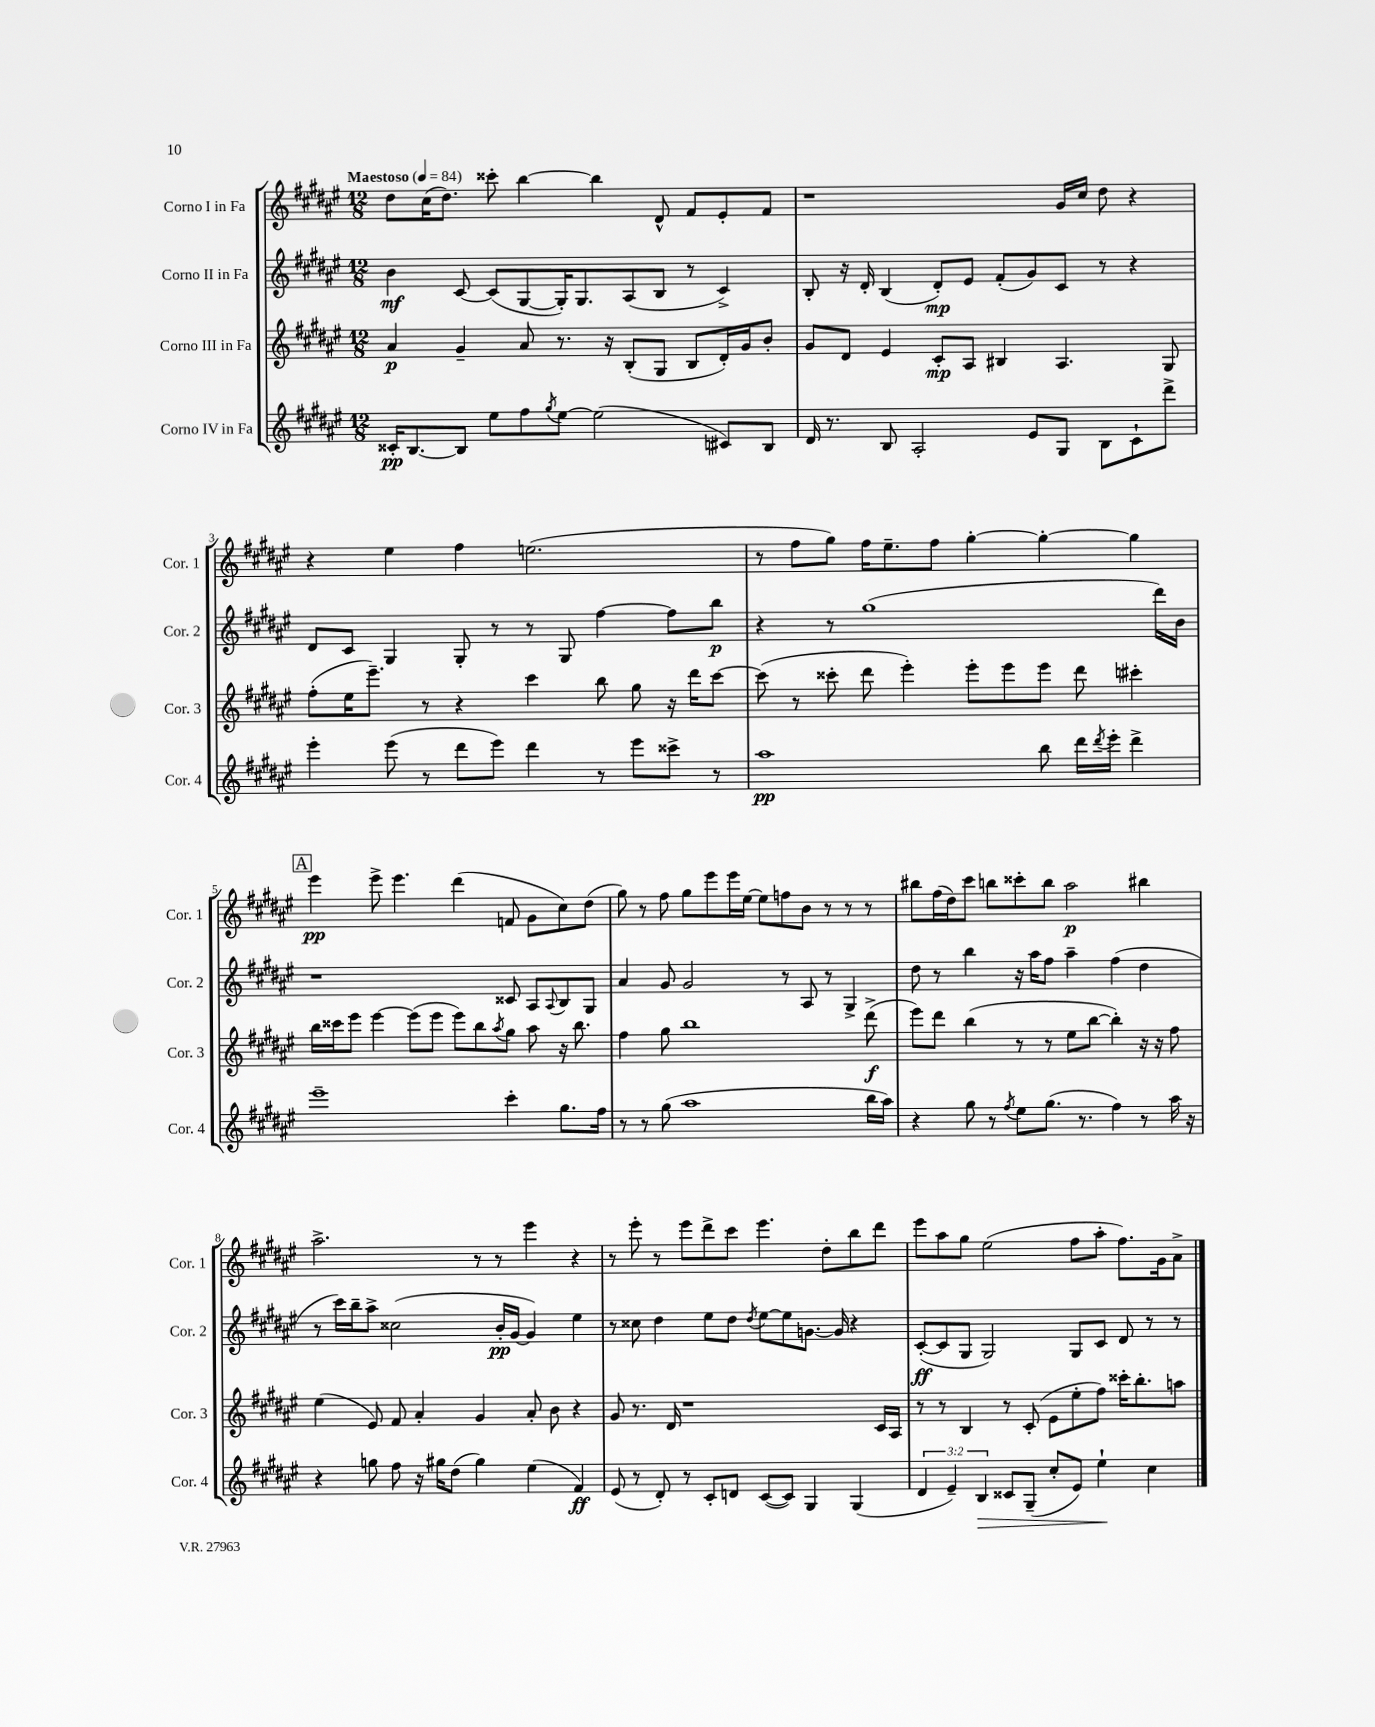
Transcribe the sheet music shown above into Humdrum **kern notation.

**kern	**dynam	**kern	**dynam	**kern	**dynam	**kern	**dynam
*part4	*part4	*part3	*part3	*part2	*part2	*part1	*part1
*staff4	*staff4	*staff3	*staff3	*staff2	*staff2	*staff1	*staff1
*I"Corno IV in Fa	*	*I"Corno III in Fa	*	*I"Corno II in Fa	*	*I"Corno I in Fa	*
*I'Cor. 4	*	*I'Cor. 3	*	*I'Cor. 2	*	*I'Cor. 1	*
*clefG2	*	*clefG2	*	*clefG2	*	*clefG2	*
*k[f#c#g#d#a#e#]	*	*k[f#c#g#d#a#e#]	*	*k[f#c#g#d#a#e#]	*	*k[f#c#g#d#a#e#]	*
*M12/8	*	*M12/8	*	*M12/8	*	*M12/8	*
*MM84	*	*MM84	*	*MM84	*	*MM84	*
=1	=1	=1	=1	=1	=1	=1	=1
!	!	!	!	!	!	!LO:TX:a:B:t=Maestoso	!
16c##X'/KL	pp	4a#/	p	4b\	mf	8dd#\L	.
[8.B/	.	.	.	.	.	.	.
.	.	.	.	.	.	(16cc#\K	.
.	.	.	.	.	.	8.dd#\J)	.
8B/J]	.	4g#~/	.	[8c#/	.	.	.
8ee#\L	.	.	.	(8c#/L]	.	8ccc##X'\	.
8ff#\	.	8a#/	.	[8G#/	.	[4bb\	.
8qgg#/	.	.	.	.	.	.	.
[8ee#\J	.	8.r	.	16G#'/K])	.	.	.
.	.	.	.	8.G#/	.	.	.
(2ee#\]	.	.	.	.	.	4bb\]	.
.	.	16r	.	.	.	.	.
.	.	(8B'/L	.	(8A#/	.	.	.
.	.	8G#/J	.	8B/J	.	8d#^^/	.
.	.	8B/L	.	8r	.	8f#/L	.
8c#X/L)	.	16d#'/L)	.	4c#^/)	.	8e#'/	.
.	.	16g#/J	.	.	.	.	.
8B/J	.	8b'/J	.	.	.	8f#/J	.
=2	=2	=2	=2	=2	=2	=2	=2
16d#/	.	8g#/L	.	8B'/	.	1r	.
8.r	.	.	.	.	.	.	.
.	.	8d#/J	.	16r	.	.	.
.	.	.	.	16d#'/	.	.	.
8B/	.	4e#/	.	(4B/	.	.	.
2A#'/	.	.	.	.	.	.	.
.	.	8c#'/L	mp	8d#'/L)	mp	.	.
.	.	8A#/J	.	8e#/J	.	.	.
.	.	4B#X/	.	(8f#'/L	.	.	.
8e#/L	.	.	.	8g#/)	.	.	.
8G#/J	.	4.A#/	.	8c#/J	.	16g#/LL	.
.	.	.	.	.	.	16cc#/JJ	.
8B\L	.	.	.	8r	.	8dd#\	.
8c#`\	.	.	.	4r	.	4r	.
8ddd#^\J	.	8G#/	.	.	.	.	.
!!LO:LB:g=z
=3	=3	=3	=3	=3	=3	=3	=3
4eee#'\	.	(8ff#'\L	.	8d#/L	.	4r	.
.	.	16ee#\K	.	8c#/J	.	.	.
.	.	8.eee#~\J)	.	.	.	.	.
(8eee#\	.	.	.	4G#/	.	4ee#\	.
8r	.	8r	.	.	.	.	.
8ddd#\L	.	4r	.	8G#'/	.	4ff#\	.
8eee#\J)	.	.	.	8r	.	.	.
4ddd#\	.	4ccc#\	.	8r	.	(2.een\	.
.	.	.	.	8G#/	.	.	.
8r	.	8bb\	.	[4ff#\	.	.	.
8eee#\L	.	8gg#\	.	.	.	.	.
8ccc##X^\J	.	16r	.	8ff#\L]	.	.	.
.	.	16ddd#\KL	.	.	.	.	.
8r	.	[8ccc#\J	.	8bb\J	p	.	.
=4	=4	=4	=4	=4	=4	=4	=4
1aa#	pp	(8ccc#\]	.	4r	.	8r	.
.	.	8r	.	.	.	8ff#\L	.
.	.	8ccc##X'\	.	8r	.	8gg#\J)	.
.	.	8ddd#\	.	(1gg#	.	16ff#\KL	.
.	.	.	.	.	.	8.ee#~\	.
.	.	4eee#'\)	.	.	.	.	.
.	.	.	.	.	.	8ff#\J	.
.	.	8eee#'\L	.	.	.	[4gg#'\	.
.	.	8eee#\	.	.	.	.	.
8bb\	.	8eee#\J	.	.	.	4gg#'\_	.
16ddd#\LL	.	8ddd#\	.	.	.	.	.
8qddd#/	.	.	.	.	.	.	.
16eee#'\JJ	.	.	.	.	.	.	.
4ddd#^\	.	4ccc#X'\	.	.	.	4gg#\]	.
.	.	.	.	16ddd#\LL)	.	.	.
.	.	.	.	16b\JJ	.	.	.
!!LO:LB:g=z
!!LO:REH:place=s1:t=A
=5	=5	=5	=5	=5	=5	=5	=5
1eee#~	.	16bb\LL	.	1r	.	4eee#\	pp
.	.	16ccc##X\J	.	.	.	.	.
.	.	8eee#\J	.	.	.	.	.
.	.	[4eee#\	.	.	.	8eee#^\	.
.	.	.	.	.	.	4.eee#\	.
.	.	(8eee#\L]	.	.	.	.	.
.	.	8eee#\J	.	.	.	.	.
.	.	8eee#\L)	.	.	.	(4ddd#\	.
.	.	8bb\	.	.	.	.	.
.	.	8qaa#/	.	.	.	.	.
4ccc#'\	.	8gg#\J	.	8c##X/	.	8fn/	.
.	.	8aa#\	.	8A#/L	.	8g#\L	.
.	.	.	.	8qqA#/	.	.	.
8.gg#\L	.	16r	.	8B/	.	8cc#\)	.
.	.	8.bb\	.	.	.	.	.
.	.	.	.	8G#/J	.	(8dd#\J	.
16ff#\Jk	.	.	.	.	.	.	.
=6	=6	=6	=6	=6	=6	=6	=6
8r	.	4ff#\	.	4a#/	.	8gg#\)	.
8r	.	.	.	.	.	8r	.
(8gg#\	.	8gg#\	.	8g#/	.	8ff#\	.
1aa#	.	1bb	.	2g#/	.	8gg#\L	.
.	.	.	.	.	.	8eee#\	.
.	.	.	.	.	.	16eee#\L	.
.	.	.	.	.	.	[16ee#\JJ	.
.	.	.	.	.	.	8ee#\L]	.
.	.	.	.	8r	.	8ffn\	.
.	.	.	.	8A#/	.	8b\J	.
.	.	.	.	8r	.	8r	.
.	.	.	.	4G#^/	.	8r	.
16bb\LL	.	(8ddd#^\	f	.	.	8r	.
16aa#\JJ)	.	.	.	.	.	.	.
=7	=7	=7	=7	=7	=7	=7	=7
4r	.	8eee#\L)	.	8dd#\	.	8bb#X\L	.
.	.	8ddd#\J	.	8r	.	(16ff#\L	.
.	.	.	.	.	.	16dd#\J)	.
8gg#\	.	(4bb\	.	4bb\	.	8ccc#\J	.
8r	.	.	.	.	.	8bbn\L	.
8qff#/	.	.	.	.	.	.	.
8ee#\L	.	8r	.	16r	.	8ccc##X'\	.
.	.	.	.	16aa#\KL	.	.	.
(8.gg#\J	.	8r	.	8ff#\J	.	8bb\J	.
.	.	8ee#\L	.	4aa#~\	.	2aa#\	p
8.r	.	.	.	.	.	.	.
.	.	[8bb\J	.	.	.	.	.
4ff#\)	.	4bb'\])	.	(4ff#\	.	.	.
8r	.	16r	.	4dd#\	.	4bb#X\	.
.	.	16r	.	.	.	.	.
16aa#\	.	8ff#\	.	.	.	.	.
16r	.	.	.	.	.	.	.
!!LO:LB:g=z
=8	=8	=8	=8	=8	=8	=8	=8
4r	.	(4ee#\	.	8r	.	2.aa#^\	.
.	.	.	.	16ccc#\LL)	.	.	.
.	.	.	.	16bb~\J	.	.	.
8ggn\	.	8e#/)	.	8aa#^\J	.	.	.
8ff#\	.	8f#/	.	(2cc##X\	.	.	.
16r	.	4a#'/	.	.	.	.	.
16gg#X\KL	.	.	.	.	.	.	.
(8dd#\J	.	.	.	.	.	.	.
4gg#\)	.	4g#/	.	.	.	8r	.
.	.	.	.	16b'/LL	pp	8r	.
.	.	.	.	[16g#/JJ	.	.	.
(4ee#\	.	8a#'/	.	4g#/])	.	4eee#\	.
.	.	8b\	.	.	.	.	.
4f#/)	ff	4r	.	4ee#\	.	4r	.
=9	=9	=9	=9	=9	=9	=9	=9
(8e#/	.	8g#/	.	8r	.	8r	.
8r	.	8.r	.	8cc##X\	.	8eee#'\	.
8d#'/)	.	.	.	4dd#\	.	8r	.
.	.	16d#/	.	.	.	.	.
8r	.	1r	.	.	.	8eee#\L	.
8c#'/L	.	.	.	8ee#\L	.	8ddd#^\	.
8dn/J	.	.	.	8dd#\J	.	8ccc#\J	.
.	.	.	.	8qdd#/	.	.	.
([8c#/L	.	.	.	[8ee#\L	.	4.eee#\	.
8c#/J])	.	.	.	8ee#\]	.	.	.
4G#/	.	.	.	[8.gn\J	.	.	.
.	.	.	.	.	.	8dd#'\L	.
.	.	.	.	16g/]	.	.	.
(4G#/	.	.	.	4r	.	8bb\	.
.	.	16c#/LL	.	.	.	8ddd#\J	.
.	.	16A#/JJ	.	.	.	.	.
=10	=10	=10	=10	=10	=10	=10	=10
6d#/	.	8r	.	([8c#'/L	ff	8eee#\L	.
.	.	8r	.	8c#/]	.	8aa#\	.
6e#~/)	.	.	.	.	.	.	.
.	.	4B/	.	8G#/J	.	8gg#\J	.
!	!LO:HP:b	!	!	!	!	!	!
6B/	>	.	.	.	.	.	.
.	.	.	.	2G#/)	.	(2ee#\	.
8c##X/L	.	8r	.	.	.	.	.
(8G#~/J	.	(8c#'/	.	.	.	.	.
8cc#'/L	.	8e#\L	.	.	.	.	.
8e#/J)	.	8ee#'\	.	8G#/L	.	8ff#\L	.
4ee#`\	.	8ff#\J)	.	8c#/J	.	8aa#'\J	.
.	.	16ccc##X'\KL	.	8d#/	.	8.ff#\L)	.
.	.	8.bb'\	.	.	.	.	.
4cc#\	]	.	.	8r	.	.	.
.	.	.	.	.	.	16g#\k	.
.	.	8aan\J	.	8r	.	8a#^\J	.
==	==	==	==	==	==	==	==
*-	*-	*-	*-	*-	*-	*-	*-
